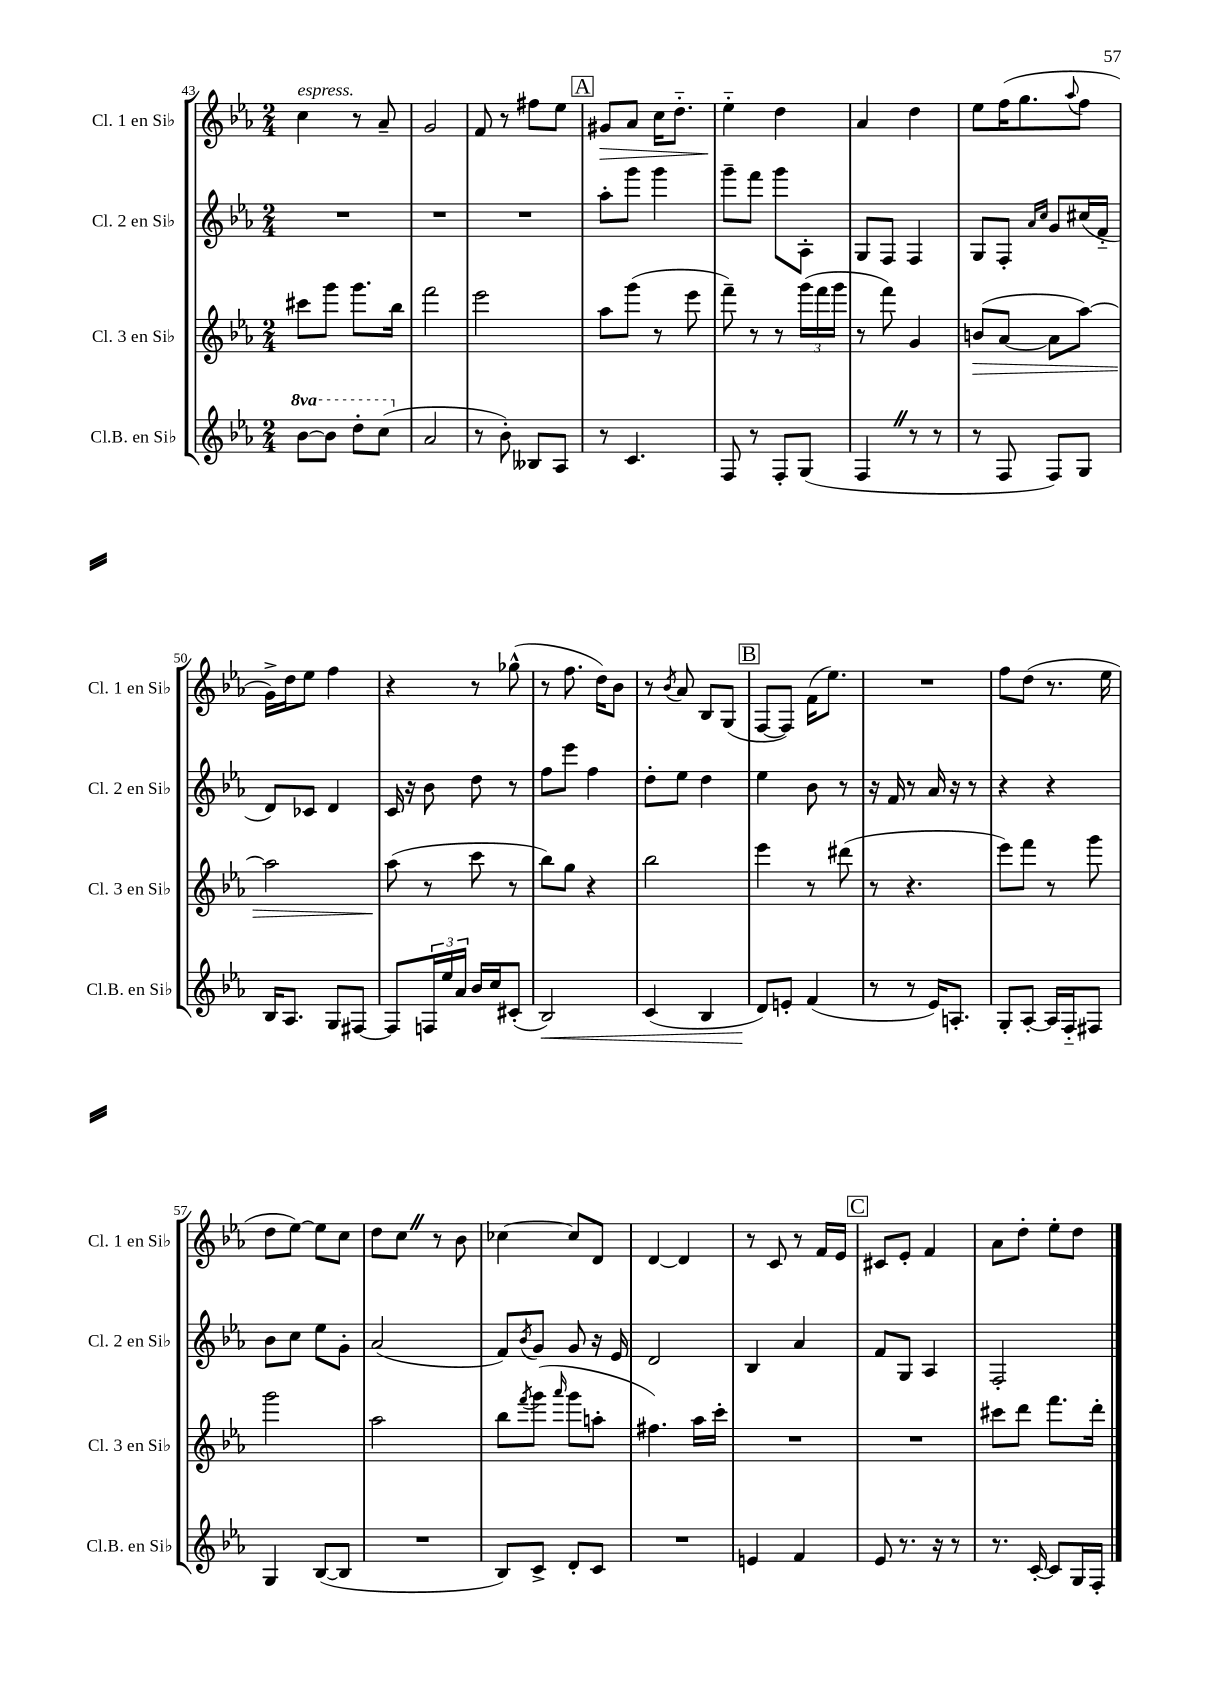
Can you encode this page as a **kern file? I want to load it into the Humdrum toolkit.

**kern	**kern	**kern	**kern
*staff4	*staff3	*staff2	*staff1
*clefG2	*clefG2	*clefG2	*clefG2
*k[b-e-a-]	*k[b-e-a-]	*k[b-e-a-]	*k[b-e-a-]
*M2/4	*M2/4	*M2/4	*M2/4
[8bb-	8ccc#	2r	4cc
8bb-]	8ggg	.	.
8ddd'	8.ggg	.	8r
(8ccc	.	.	8a-~
.	16bb-	.	.
=	=	=	=
2a-	2fff	2r	2g
=	=	=	=
8r	2eee-	2r	8f
8b-')	.	.	8r
8B--	.	.	8ff#
8A-	.	.	8ee-
=	=	=	=
8r	8aa-	8aa-'	8g#
4.c	(8ggg	8ggg	8a-
.	8r	4ggg	16cc
.	.	.	8.dd'~
.	8eee-	.	.
=	=	=	=
8F	8fff~)	8ggg~	4ee-'~
8r	8r	8fff	.
8F'	8r	8ggg	4dd
(8G	(24ggg	8A-'	.
.	24fff	.	.
.	24ggg	.	.
=	=	=	=
4F	8r	8G	4a-
.	8fff)	8F	.
8r	4g	4F	4dd
8r	.	.	.
=	=	=	=
8r	(8b	8G	8ee-
8F	[8a-	8F'	(16ff
.	.	.	8.gg
.	.	16qqa-	.
.	.	16qqcc	.
8F)	8a-]	8g	.
.	.	.	8qqaa-
8G	[8aa-)	(16cc#	8ff
.	.	16f'~	.
=	=	=	=
16B-	2aa-]	8d)	16g^)
8.A-	.	.	16dd
.	.	8c-	8ee-
8G	.	4d	4ff
[8F#	.	.	.
=	=	=	=
8F#]	(8aa-	16c	4r
.	.	16r	.
24F	8r	8b-	.
24ee-	.	.	.
24a-	.	.	.
16b-	8ccc	8dd	8r
16cc	.	.	.
(8c#'	8r	8r	(8gg-^^
=	=	=	=
2B-)	8bb-)	8ff	8r
.	8gg	8eee-	8.ff
.	4r	4ff	.
.	.	.	16dd)
.	.	.	8b-
=	=	=	=
(4c	2bb-	8dd'	8r
.	.	.	8qb-
.	.	8ee-	8a-
4B-	.	4dd	8B-
.	.	.	(8G
=	=	=	=
8d)	4eee-	4ee-	[8F
8e'	.	.	8F])
(4f	8r	8b-	(16f
.	.	.	8.ee-)
.	(8ddd#	8r	.
=	=	=	=
8r	8r	16r	2r
.	.	16f	.
8r	4.r	8r	.
16e-)	.	16a-	.
8.A'	.	16r	.
.	.	8r	.
=	=	=	=
8G'	8eee-)	4r	8ff
[8A-'	8fff	.	(8dd
16A-]	8r	4r	8.r
16F'~	.	.	.
8F#	8ggg	.	.
.	.	.	16ee-
=	=	=	=
4G	2ggg	8b-	8dd
.	.	8cc	[8ee-)
([8B-	.	8ee-	8ee-]
8B-]	.	8g'	8cc
=	=	=	=
2r	2aa-	(2a-	8dd
.	.	.	8cc
.	.	.	8r
.	.	.	8b-
=	=	=	=
8B-)	8bb-	8f)	[4cc-
.	8qfff	8qb-	.
8c^	(8ggg	8g	.
.	16qqaaa-	.	.
8d'	8ggg	8g	8cc-]
8c	8aa'	16r	8d
.	.	16e-	.
=	=	=	=
2r	4.ff#)	2d	[4d
.	.	.	4d]
.	16aa-	.	.
.	16ccc'	.	.
=	=	=	=
4e	2r	4B-	8r
.	.	.	8c
4f	.	4a-	8r
.	.	.	16f
.	.	.	16e-
=	=	=	=
8e-	2r	8f	8c#
8.r	.	8G	8e-'
.	.	4A-	4f
16r	.	.	.
8r	.	.	.
=	=	=	=
8.r	8ccc#	2F'	8a-
.	8ddd	.	8dd'
[16c'	.	.	.
8c]	8.fff	.	8ee-'
16G	.	.	8dd
16F'	16ddd'	.	.
==	==	==	==
*-	*-	*-	*-
